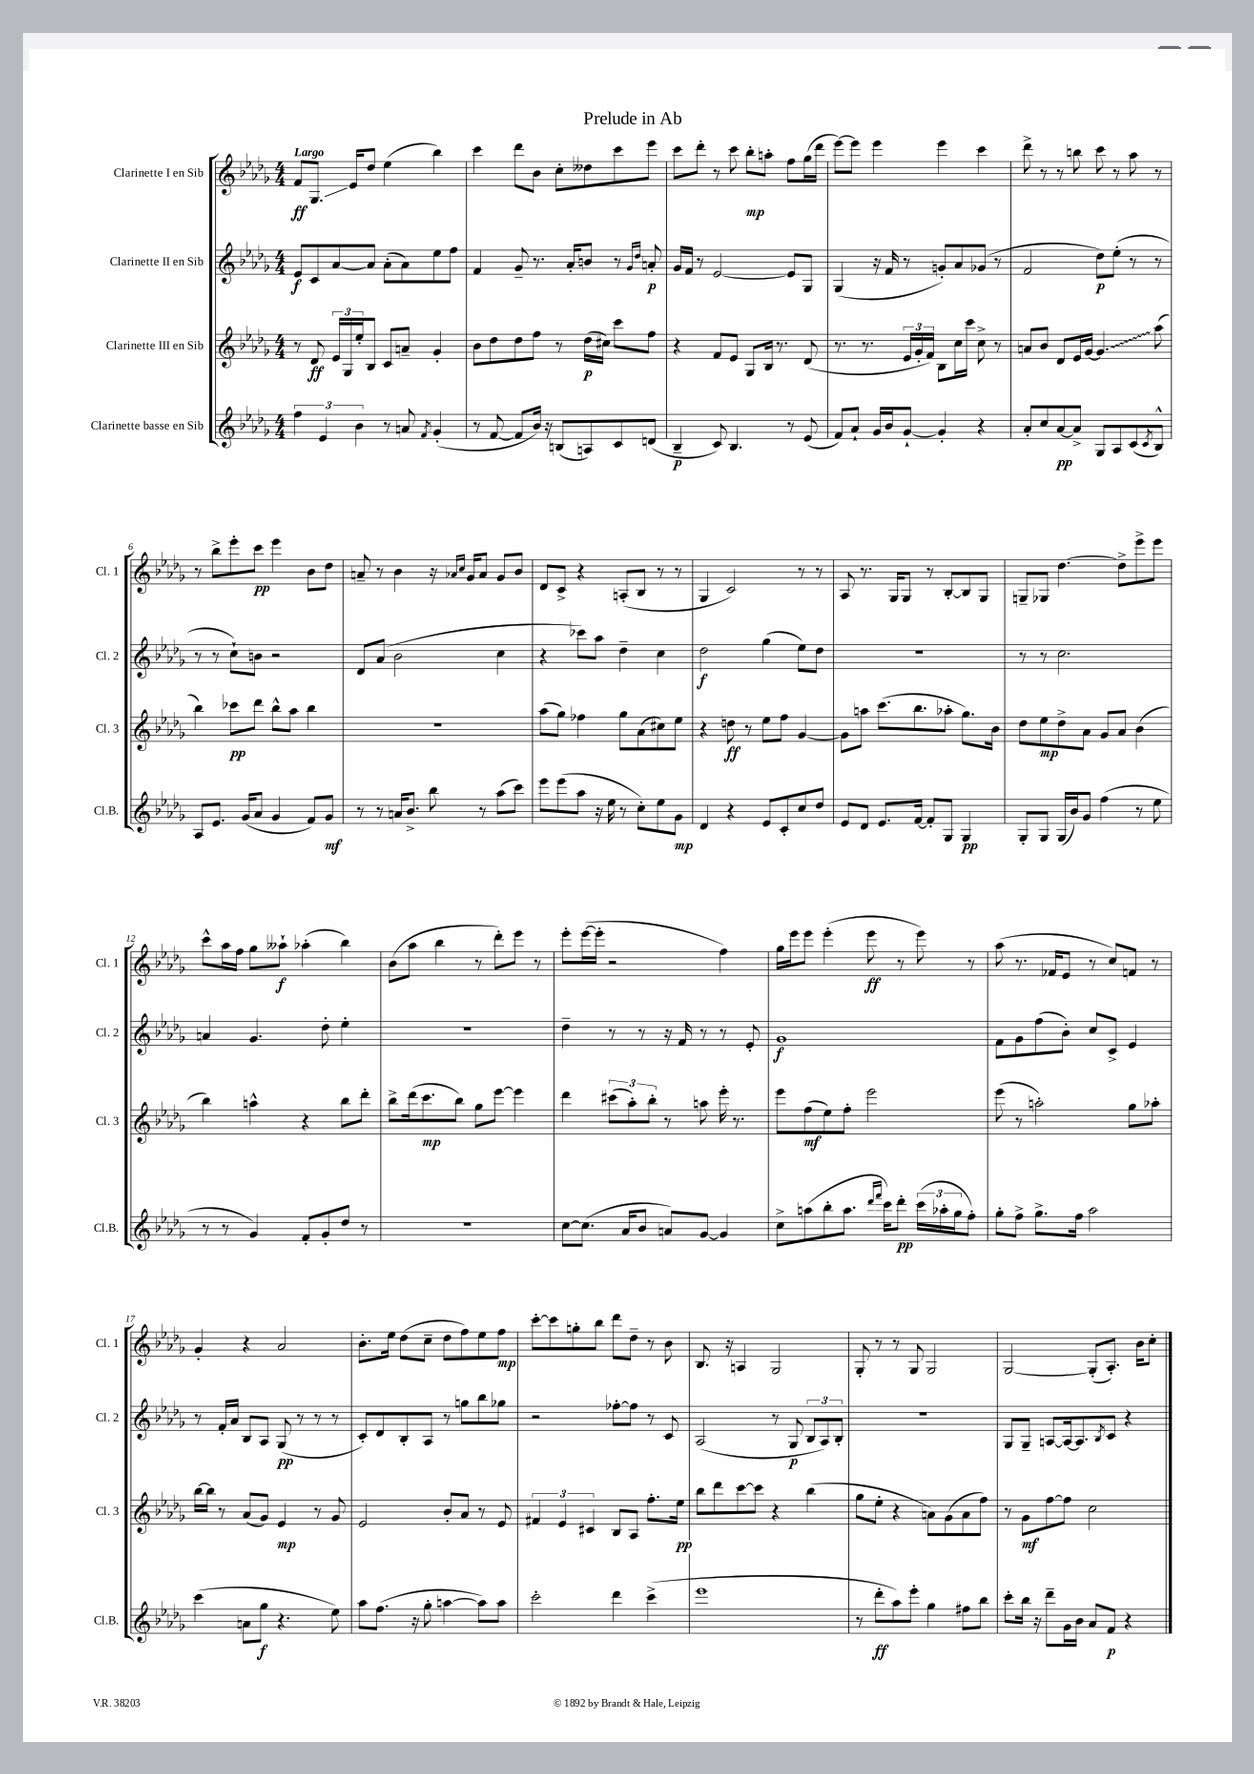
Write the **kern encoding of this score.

**kern	**kern	**kern	**kern
*staff4	*staff3	*staff2	*staff1
*clefG2	*clefG2	*clefG2	*clefG2
*k[b-e-a-d-g-]	*k[b-e-a-d-g-]	*k[b-e-a-d-g-]	*k[b-e-a-d-g-]
*M4/4	*M4/4	*M4/4	*M4/4
6ff	8r	8e-	8f
.	8d-	8c	8.G-
6e-	.	.	.
.	24e-	[8a-	.
.	24G-	.	.
.	.	.	16e-
6b-	24ee-'	.	.
.	8B-	8a-]	8dd-
8r	8c	(8a-'	(4ee-
8a	8a~	8a-)	.
8qf	.	.	.
(4g-'	4g-'	8ee-	4bb-)
.	.	8ff	.
=	=	=	=
8r	8b-	4f	4ccc
[8f	8dd-	.	.
8f]	8dd-	8g-~	8ddd-
16b-)	8ff	8.r	8b-
16r	.	.	.
(8B	8r	.	8cc'
.	.	16a-'	.
8A)	(16dd-	8b	8dd--
.	16cc#)	.	.
8c	8ccc	8r	8ccc
.	.	16qqg-	.
.	.	16qqdd-	.
(8d	8ff	8a'	8eee-
=	=	=	=
4B-~	4r	16g-	8ccc
.	.	16f	.
.	.	8r	8ddd-'
8c)	8f	[2e-	8r
4.B-	8e-	.	8ccc
.	8G-	.	8bb-'
.	16B-	.	8aa'
.	8.r	.	.
8r	.	8e-]	8ff
(8e-	(8d-	8G-	(16gg-
.	.	.	16ddd-
=	=	=	=
8f)	8.r	(4G-	[8eee-)
8a-`	.	.	8eee-]
.	8.r	.	.
16g-	.	16r	4eee-
16b-	.	16f	.
[8g-`	24e-	8r	.
.	24g-'	.	.
.	24f)	.	.
4g-']	8B-	8g')	4eee-
.	16cc	8a-	.
.	16ccc	.	.
4r	8cc^	(8g-	4ccc
.	8r	8r	.
=	=	=	=
8a-'	8a	2f	8ddd-^
8cc	8b-	.	8r
[8a-	8d-	.	8r
8a-^]	16e-	.	8bb
.	[16g-	.	.
8G-	4.g-]	8dd-)	8ccc
8A-	.	(8ee-'	8r
(8c	.	8r	8aa-
8qc	.	.	.
8B-^^)	(8aa-	8r	8r
=	=	=	=
8A-	4bb-)	8r	8r
8.e-	.	8r	8bb-^
.	8ccc-	8cc`)	8eee-'
(16g-	.	.	.
8a-	8ddd-	8b	8ccc
4g-	8bb-^^	2r	4eee-
.	8aa-	.	.
8f)	4bb-	.	8b-
8g-	.	.	8dd-
=	=	=	=
8r	1r	8d-	8a~
8r	.	(8a-	8r
16a	.	2b-	4b-
8.b-^	.	.	.
8bb-	.	.	16r
.	.	.	16qqa-
.	.	.	16qqcc
.	.	.	16g-
8r	.	.	8a-
(8aa-	.	4cc	8g-
8ccc)	.	.	8b-
=	=	=	=
8eee-	(8aa-	4r	8d-
(8eee-	8gg-)	.	8c^
8aa-	4ff-	8ccc-)	4r
16r	.	8aa-	.
16ee-	.	.	.
8r	8gg-	4dd-~	(8A'
8cc')	(8a-	.	8B-
8ee-	8cc#)	4cc	8r
8g-	8ee-	.	8r
=	=	=	=
4d-	4r	2dd-	4G-
4r	8dd	.	2c)
.	8r	.	.
8e-	8ee-	(4gg-	.
8c'	8ff	.	.
8cc	[4g-	8ee-)	8r
8dd-	.	8dd-	8r
=	=	=	=
8e-	8g-]	1r	8A-
8d-	8aa	.	8.r
8.e-	(8.ccc	.	.
.	.	.	16G-
.	.	.	8G-
[16f	8.bb-	.	.
8f']	.	.	8r
8G-	8aa-'	.	[8B-'
4G-	8.gg-)	.	8B-]
.	.	.	8G-
.	16b-	.	.
=	=	=	=
8G-'	8dd-	8r	8G~
8G-	8ee-	8r	8G-
(16G-	8dd-^	2.cc	[4.dd-
16b-)	.	.	.
8g-	8a-	.	.
(4ff	8g-	.	.
.	8a-	.	8dd-^]
8r	(4b-	.	8eee-^
8ee-	.	.	8eee-
=	=	=	=
8r	4bb-)	4a	8ccc^^
8r	.	.	16aa-
.	.	.	16ff
4g-)	4aa^^	4.g-	8gg-
.	.	.	8aa--`
8f'	4r	.	(4aa-'
8g-'	.	8dd-'	.
8dd-	8bb-	4ee-'	4bb-)
8r	8ddd-'	.	.
=	=	=	=
1r	8bb-^	1r	(8b-
.	(16ddd-	.	8aa-
.	8.ccc	.	.
.	.	.	4bb-
.	8bb-)	.	.
.	8gg-	.	8r
.	[8eee-	.	8ddd-')
.	4eee-]	.	8eee-
.	.	.	8r
=	=	=	=
[8cc	4ddd-	4dd-~	8eee-'
(8.cc]	.	.	([16eee-
.	.	.	16eee-']
.	(12ccc#	8r	2r
16a-	.	.	.
.	12aa-')	.	.
8b-	.	8r	.
.	12bb-'	.	.
8a)	8r	16r	.
.	.	16f	.
[8g-	8aa	8r	.
4g-]	16eee-'	8r	4ff)
.	8.r	.	.
.	.	8e-'	.
=	=	=	=
8cc^	8eee-	1g-	16gg-
.	.	.	16eee-
(8aa	(8ff	.	8eee-
8bb-'	8ee-)	.	(4eee-'
8.aa	8ff'	.	.
.	2eee-	.	8eee-
16qqddd-	.	.	.
16qqfff	.	.	.
16ccc)	.	.	.
8ddd-'	.	.	8r
(24ccc	.	.	8eee-)
24aa-'	.	.	.
24gg-	.	.	.
8ff')	.	.	8r
=	=	=	=
8gg-'	(8eee-	8f	(8aa-
8ff^	8r	8g-	8.r
8.gg-^	2aa')	(8ff	.
.	.	.	16f-
.	.	8b-')	8e-
16ff	.	.	.
2aa-	.	8cc	8r
.	.	8c^	8cc)
.	8gg-	4e-	8f
.	8aa-'	.	8r
=	=	=	=
(4ccc	[16bb-	8r	4g-'
.	16bb-]	.	.
.	8r	16f'	.
.	.	16a-	.
8a	(8a-	8B-	4r
8gg-	8g-)	8A-	.
4.r	4e-	(8G-	2a-
.	.	8r	.
.	8r	8r	.
8ee-)	8g-	8r	.
=	=	=	=
8aa-	2e-	8c')	8.b-'
(8.ff	.	8d-	.
.	.	.	16ee-
.	.	8B-'	(8dd-
16r	.	.	.
8gg-'	.	8A-	8cc~
[4aa	8b-'	8r	8dd-
.	8a-	8gg	8ff)
8aa])	8r	8bb-	8ee-
8aa	8e-	8gg-	8ff
=	=	=	=
2ccc'	6f#	2r	[8ccc'
.	.	.	8ccc]
.	6e-	.	.
.	.	.	8gg'
.	6c#	.	.
.	.	.	8bb-
4ddd-	8B-	[8ff-'	8ddd-
.	8A-	8ff-]	8dd-~
(4ccc^	8.ff'	8r	8r
.	.	8c	8b-
.	16ee-	.	.
=	=	=	=
1eee-	8bb-	(2A-	8.B-
.	8ddd-	.	.
.	.	.	16r
.	[8ccc	.	4A
.	8ccc]	.	.
.	4r	8r	2G-
.	.	8G-	.
.	(4bb-	12B-	.
.	.	12A-)	.
.	.	12B-'	.
=	=	=	=
8r	8gg-	1r	8G-'
8ddd-'	8ee-'	.	8r
8aa-)	4r	.	8r
8eee-'	.	.	8G-
4gg-	8a)	.	2G-
.	(8g-	.	.
8ff#	8a	.	.
8bb-	8ff)	.	.
=	=	=	=
8ccc'	8r	8G-	[2G-
16bb-	8g-	8G-~	.
16r	.	.	.
8ddd-~	[8ff	[8A	.
16g-	8ff]	16A_	.
16b-	.	8.A]	.
8a-	2cc	.	(8G-']
.	.	8qB-	.
8f	.	8c	8.A-')
4r	.	4r	.
.	.	.	16b-
.	.	.	8cc'
==	==	==	==
*-	*-	*-	*-
